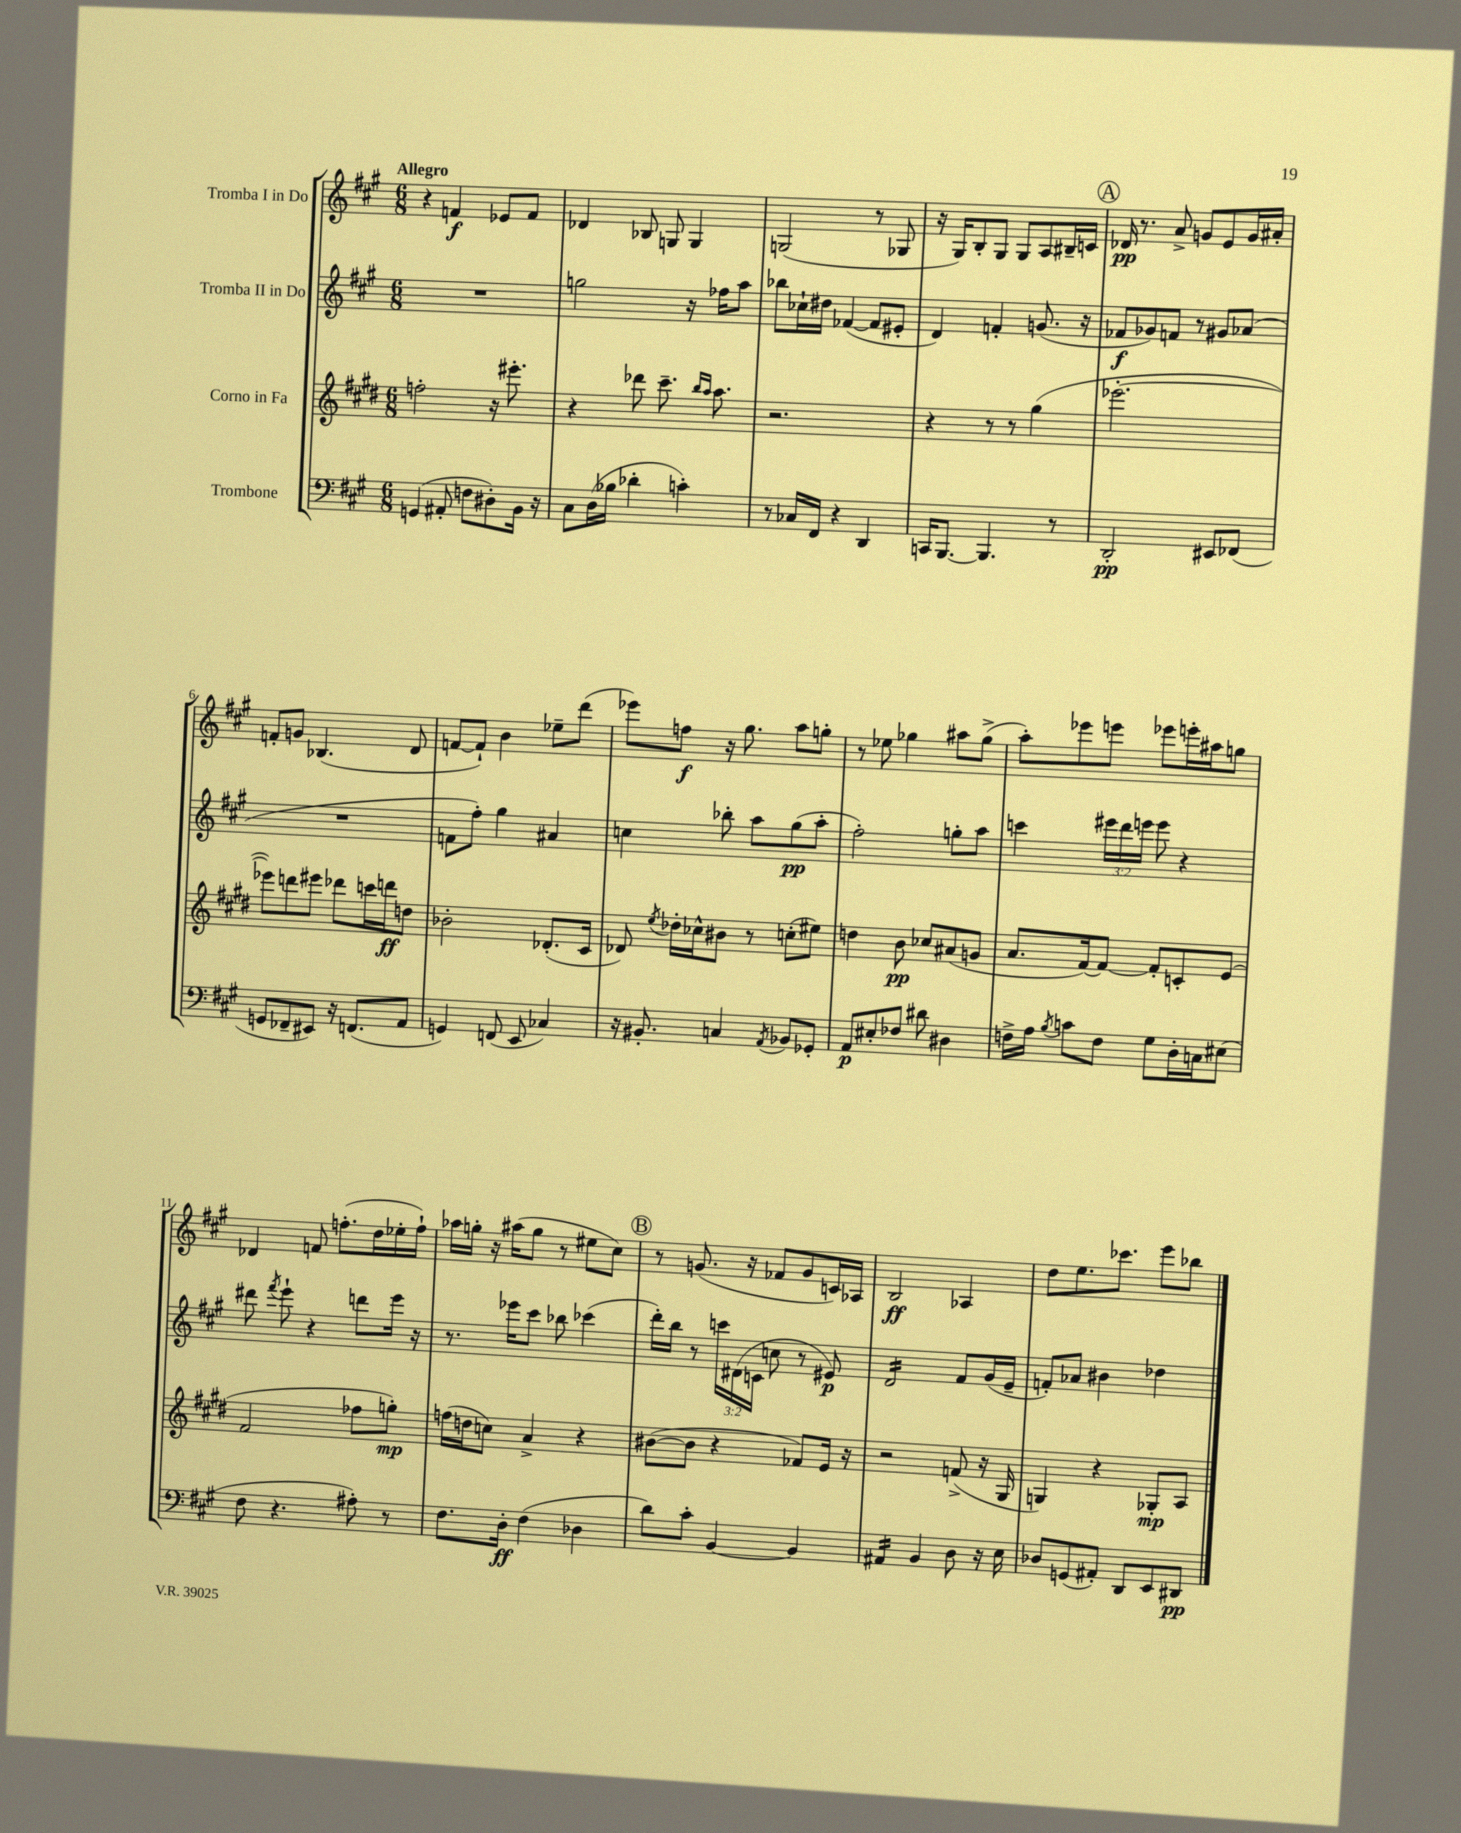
<<
\new StaffGroup <<
\new Staff = "s0" \with { instrumentName = "Tromba I in Do" } {
    \clef treble \key a \major \numericTimeSignature \time 6/8 \tempo "Allegro"
    \autoBeamOff r4 f'4\f ees'8[ f'8] |
    des'4 bes8 g8 g4 |
    g2( r8 ges8 |
    r16 gis16[) b8-. gis8] gis8[ a8 bis16-- c'16] |
    \mark \markup { \circle "A" } des'16\pp r8. a'8-> g'8[ e'8 g'16 ais'16]-. |
    f'8[-. g'8] bes4.( d'8 |
    f'8[~ f'8]-!) b'4 ees''8[-- d'''8]( |
    ees'''8[) f''8]\f r16 gis''8. a''8[ g''8]-. |
    r8 ees''8 ges''4 ais''8[ ges''8]->( |
    a''8[-.) ees'''8 e'''8] ees'''8[ e'''16-. ais''16 g''8] |
    des'4 f'8 f''8.[-.( d''16 ees''16-. f''16]-!) |
    aes''16[ g''16]-. r16 ais''16[( g''8] r8 eis''8[ cis''8]) |
    \mark \markup { \circle "B" } r8 g'8.( r16 fes'8[ g'8 c'16) aes16] |
    b2\ff aes4 |
    d''8[ e''8. ces'''8.] e'''8[ bes''8] \bar "|." |
}
\new Staff = "s1" \with { instrumentName = "Tromba II in Do" } {
    \clef treble \key a \major \numericTimeSignature \time 6/8 \override Staff.TupletNumber.text = #tuplet-number::calc-fraction-text
    \autoBeamOff R2. |
    g''2 r16 fes''16[ a''8] |
    bes''8[ ces''16-! dis''16] fes'4~( fes'8[ eis'8]-. |
    d'4) f'4-. g'8.( r16 |
    \mark \markup { \circle "A" } fes'8[\f ges'8) f'8] r8 gis'8[ aes'8]( |
    R2. |
    f'8[ fis''8]-.) gis''4 ais'4 |
    c''4 bes''8-. a''8[ gis''8\pp( a''8]-. |
    fis''2-.) g''8[-. a''8] |
    c'''4 \tuplet 3/2 { eis'''16[ d'''16 e'''16] } e'''8 r4 |
    dis'''8 \acciaccatura { fis'''8 } e'''8-! r4 d'''8[ e'''16] r16 |
    r8. ees'''16[ cis'''8] bes''8 ces'''4( |
    \mark \markup { \circle "B" } d'''16[-.) b''16] r8 \tuplet 3/2 { c'''16[ dis'16( c'16] } c''8 r8 eis'8\p) |
    d'2:16 fis'8[ gis'16( e'16]-- |
    f'8[-.) aes'8] bis'4 des''4 \bar "|." |
}
\new Staff = "s2" \with { instrumentName = "Corno in Fa" } {
    \clef treble \key e \major \numericTimeSignature \time 6/8
    \autoBeamOff f''2-. r16 eis'''8.-. |
    r4 des'''8 cis'''8.-- \grace { b''16[ a''16] } a''8. |
    r2. |
    r4 r8 r8 gis''4( |
    \mark \markup { \circle "A" } ees'''2.~-. |
    ees'''8[) d'''8 eis'''8] des'''8[ c'''16 d'''16\ff d''8] |
    bes'2-. des'8.[-.( cis'16] |
    des'8) \acciaccatura { e''8 } des''16[-. ces''16-^ bis'8] r8 c''8[-.( eis''8]) |
    d''4 b'8\pp ces''8[ ais'8( g'8] |
    a'8.[ fis'16~) fis'8]~ fis'8[-. c'8-. e'8]( |
    fis'2 fes''8[ g''8]-.\mp) |
    f''16[( d''16 c''8]) a'4-> r4 |
    \mark \markup { \circle "B" } bis'8[~( bis'8] r4 fes'8[) e'16] r16 |
    r2 f'8->( r16 gis16 |
    g4) r4 ges8[-.\mp a8] \bar "|." |
}
\new Staff = "s3" \with { instrumentName = "Trombone" } {
    \clef bass \key a \major \numericTimeSignature \time 6/8
    \autoBeamOff g,4( ais,8-. f8[ dis8-.) b,16] r16 |
    cis8[ d16( bes16] des'4-. c'4-.) |
    r8 ces16[ fis,16] r4 d,4 |
    c,16[ b,,8.]~ b,,4. r8 |
    \mark \markup { \circle "A" } d,2-.\pp eis,8[ fes,8]( |
    g,8[ fes,8-- eis,8]) r16 f,8.[( a,8] |
    g,4) f,8( e,8 ces4) |
    r16 bis,8.-. c4 \acciaccatura { a,8 } bes,8[ ges,8]-. |
    a,8[\p eis8-. fes8] dis'8 dis4 |
    f16[-> a16] \acciaccatura { b8 } c'8[ f8] gis8[ d16-. c16 eis8]( |
    fis8 r4. ais8-.) r8 |
    fis8.[ d16]-.\ff fis4( des4 |
    \mark \markup { \circle "B" } d'8[) cis'8]-. b,4~ b,4 |
    ais,4:16 b,4 d8 r16 e16 |
    des8[ g,8( ais,8]-.) d,8[ e,8 dis,8]\pp \bar "|." |
}
>>
>>
